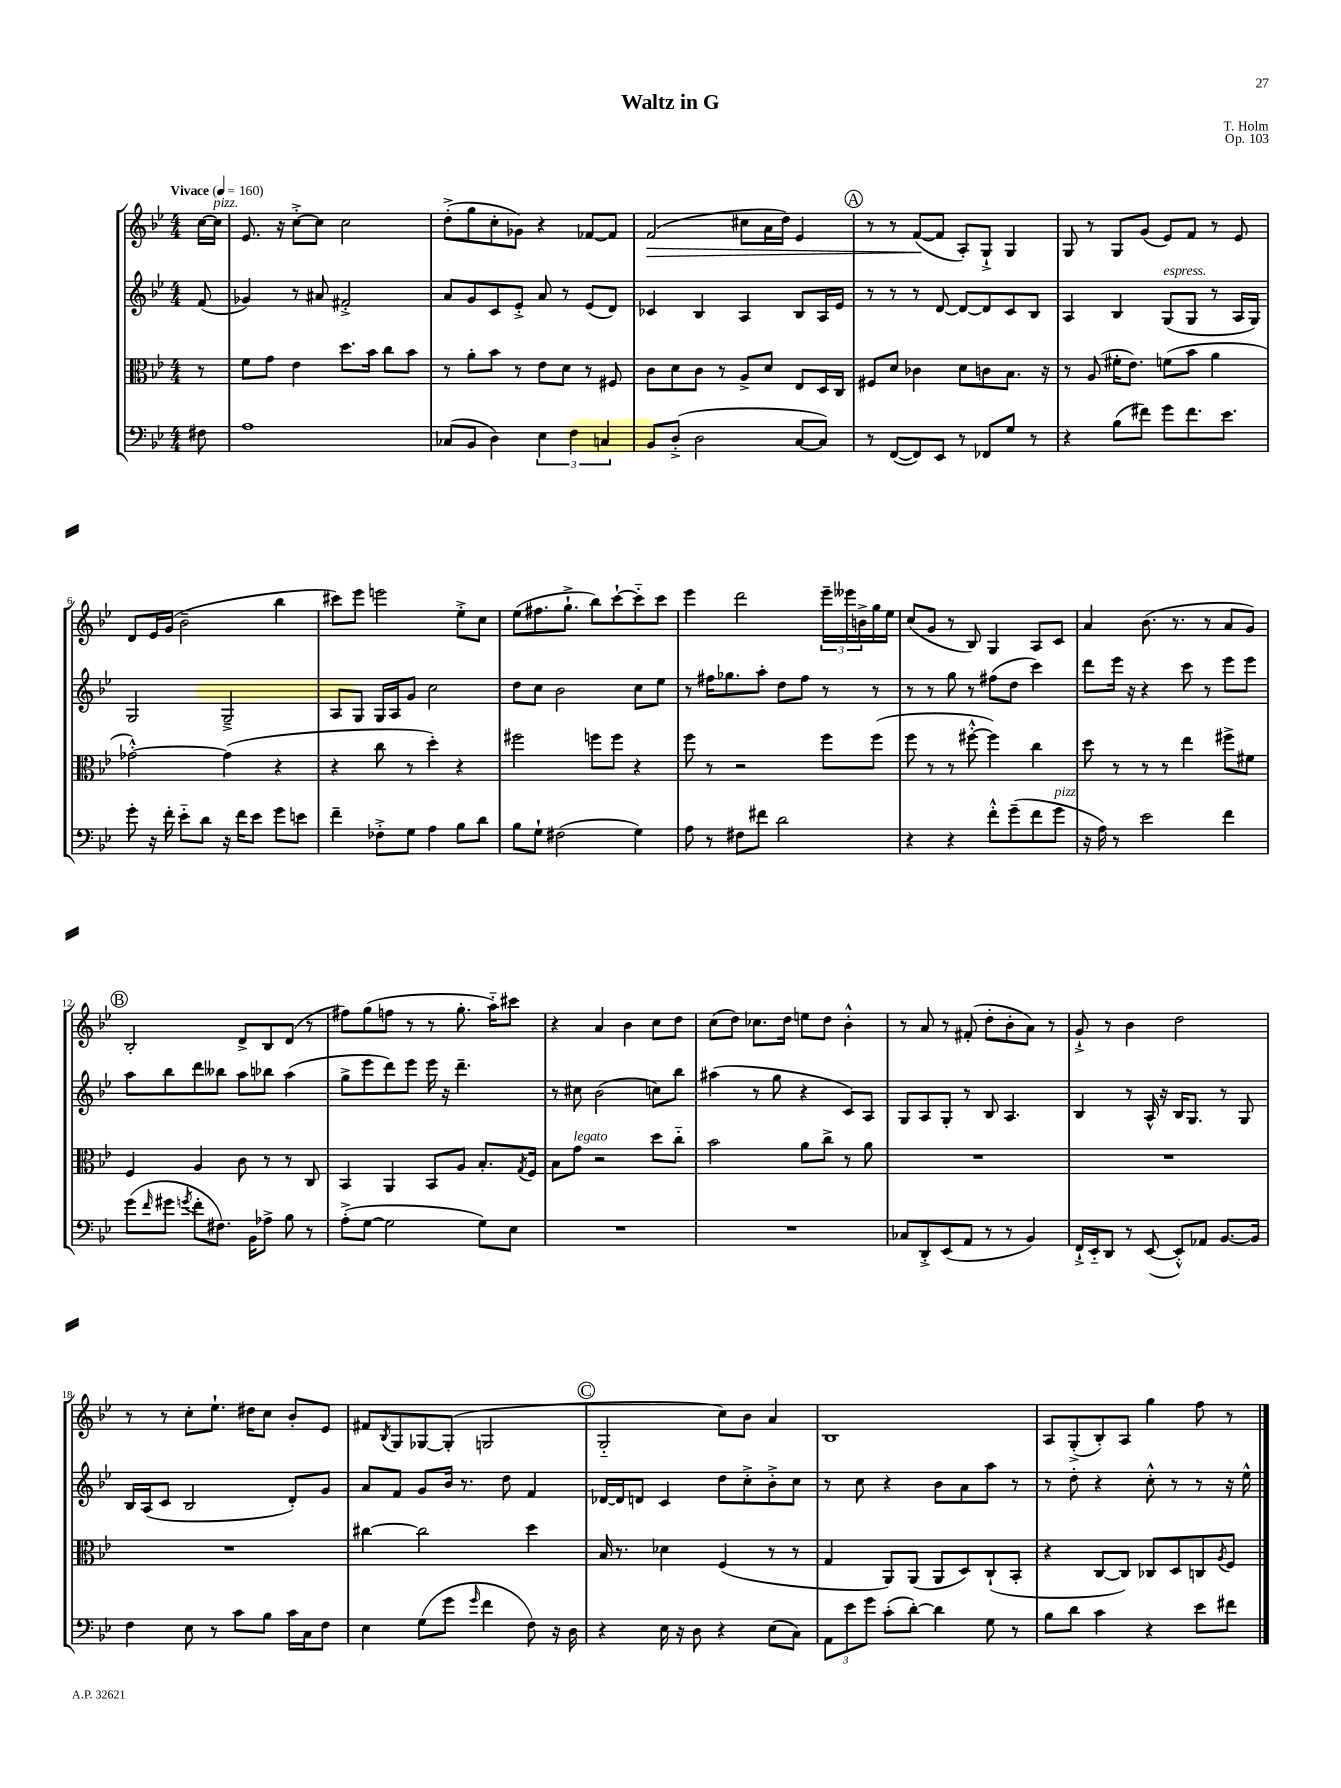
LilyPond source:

\header { title = "Waltz in G" composer = "T. Holm" opus = "Op. 103" }
<<
\new StaffGroup <<
\new Staff = "s0" {
    \clef treble \key bes \major \numericTimeSignature \time 4/4 \partial 8 \tempo "Vivace" 4 = 160
    c''16~ c''16^\markup { \italic "pizz." } |
    ees'8. r16 c''8~-.-> c''8 c''2 |
    d''8-.->( g''8 c''8-. ges'8) r4 fes'8~ fes'8 |
    f'2\>( cis''8 a'16 d''16) ees'4 |
    \mark \markup { \circle "A" } r8 r8 f'8~\!( f'8 a8-.) g8-!-> g4 |
    g8 r8 g8 g'8( ees'8) f'8 r8 ees'8 |
    d'8 ees'16 g'16( bes'2-- bes''4 |
    cis'''8) ees'''8 e'''2 ees''8-.-> c''8 |
    ees''8( fis''8. g''8.-!-> bes''8) c'''8~-! c'''8-_ c'''8 |
    ees'''4 d'''2 \tuplet 3/2 { ees'''16-- eeses'''16 b'16-> } g''16 ees''16 |
    c''8( g'8 r8 bes8) g4 a8 c'8 |
    a'4 bes'8.( r8. r8 a'8 g'8) |
    \mark \markup { \circle "B" } bes2-. d'8-> bes8 d'8( r8 |
    fis''8) g''8( f''8 r8 r8 g''8.-. a''16-_) cis'''8 |
    r4 a'4 bes'4 c''8 d''8 |
    c''8( d''8) ces''8. d''16 e''8 d''8 bes'4-.-^ |
    r8 a'8 r8 fis'8-.( d''8-. bes'8-. a'8) r8 |
    g'8-!-> r8 bes'4 d''2 |
    r8 r8 c''8-. ees''8.-! dis''16 c''8 bes'8-. ees'8 |
    fis'8 \acciaccatura { bes8 } g8 ges8~ ges8-.( g2 |
    \mark \markup { \circle "C" } g2-_ c''8) bes'8 a'4 |
    bes1 |
    a8 g8-.->( bes8-.) a8 g''4 f''8 r8 \bar "|." |
}
\new Staff = "s1" {
    \clef treble \key bes \major \numericTimeSignature \time 4/4 \partial 8
    f'8( |
    ges'4) r8 ais'8 fis'2-.-> |
    a'8 g'8 c'8 ees'8-.-> a'8 r8 ees'8( d'8) |
    ces'4 bes4 a4 bes8 a16 ees'16 |
    \mark \markup { \circle "A" } r8 r8 r8 d'8~ d'8~ d'8 c'8 bes8 |
    a4 bes4 g8^\markup { \italic "espress." }( g8 r8 a16 g16) |
    g2 g2---> |
    a8 g8 g16 a16 g'8 c''2 |
    d''8 c''8 bes'2 c''8 ees''8 |
    r8 fis''16 ges''8. a''8-. d''8 fis''8 r8 r8 |
    r8 r8 g''8 r8 fis''8( d''8 c'''4) |
    d'''8 ees'''16 r16 r4 c'''8 r8 ees'''8 ees'''8 |
    \mark \markup { \circle "B" } a''8 bes''8 d'''8 beses''8 a''8 bes''8 a''4( |
    g''8-> ees'''8 d'''8) ees'''8 ees'''16 r16 d'''4.-- |
    r8 cis''8 bes'2( c''8) bes''8 |
    ais''4( r8 g''8 r4 c'8) a8 |
    g8 a8 g8-. r8 bes8 a4. |
    bes4 r8 a16-^ r16 bes16 g8. r8 g8 |
    bes16 a16( c'8 bes2 d'8-.) g'8 |
    a'8 f'8 g'8 bes'16 r8. d''8 f'4 |
    \mark \markup { \circle "C" } des'16~ des'16 d'8 c'4 d''8 c''8-.-> bes'8-.-> c''8 |
    r8 c''8 r4 bes'8 a'8 a''8 r8 |
    r8 d''8-. r4 c''8-.-^ r8 r8 r16 ees''16-^ \bar "|." |
}
\new Staff = "s2" {
    \clef alto \key bes \major \numericTimeSignature \time 4/4 \partial 8
    r8 |
    f'8 g'8 ees'4 d''8. bes'16 c''8 bes'8 |
    r8 a'8-. bes'8 r8 ees'8 d'8 r8 fis8 |
    c'8 d'8 c'8 r8 a8-> d'8 ees8 d16 c16 |
    \mark \markup { \circle "A" } fis8 d'8 ces'4 d'8 c'8 bes8. r16 |
    r8 a8( fis'16-. ees'8.) f'8( bes'8 a'4 |
    ges'2~-.-^) ges'4( r4 |
    r4 c''8 r8 d''4-.) r4 |
    fis''2 f''8 f''8 r4 |
    f''8 r8 r2 f''8 f''8( |
    f''8 r8 r8 fis''8~-.-^ fis''4) c''4 |
    d''8 r8 r8 r8 ees''4 fis''8-> fis'8 |
    \mark \markup { \circle "B" } f4 a4 c'8 r8 r8 c8 |
    bes,4 a,4 bes,8 a8 bes8.-. \acciaccatura { g8 } f16 |
    bes8 g'8^\markup { \italic "legato" } r2 d''8 c''8-_ |
    bes'2 a'8 c''8-> r8 a'8 |
    R1 |
    R1 |
    R1 |
    cis''4~ cis''2 d''4 |
    \mark \markup { \circle "C" } bes16 r8. des'4 f4( r8 r8 |
    g4 a,8) a,8( a,8 d8) c8-!( bes,8-. |
    r4 c8~ c8) ces8 d8 c8 \acciaccatura { a8 } f8 \bar "|." |
}
\new Staff = "s3" {
    \clef bass \key bes \major \numericTimeSignature \time 4/4 \partial 8
    fis8 |
    a1 |
    ces8( bes,8 d4) \tuplet 3/2 { ees4 f4 c4 } |
    bes,8 d8-.->( d2 c8~ c8) |
    \mark \markup { \circle "A" } r8 f,8~( f,8) ees,8 r8 fes,8 g8 r8 |
    r4 bes8( fis'8) g'8 fis'8. ees'8. |
    g'8-. r16 f'16-. ees'8-_ d'8 r16 f'16 ees'8 g'8 e'8 |
    f'4-- fes8-.-> g8 a4 bes8 d'8 |
    bes8 g8-! fis2( g4) |
    a8 r8 fis8 fis'8 d'2 |
    r4 r4 f'8-.-^ g'8--( f'8 g'8^\markup { \italic "pizz." } |
    r16 a16) r8 ees'2 f'4 |
    \mark \markup { \circle "B" } g'8( \grace { f'16 } gis'8 \acciaccatura { g'8 } f'8-. fis8.) bes,16 aes8-> bes8 r8 |
    a8-.->( g8~ g2 g8) ees8 |
    R1 |
    R1 |
    ces8 d,8-.-> ees,8( a,8 r8 r8 bes,4) |
    f,16-!-> ees,16-_ d,8 r8 ees,8~( ees,8-.-^) aes,8 bes,8.~ bes,16 |
    f4 ees8 r8 c'8 bes8 c'16 c16 f8 |
    ees4 g8( g'8 \grace { g'16 } f'4 f8) r16 d16 |
    \mark \markup { \circle "C" } r4 ees16 r16 d8 r4 ees8( c8) |
    \tuplet 3/2 { a,8 ees'8 g'8 } c'8-.( d'8~-.) d'4 g8 r8 |
    bes8 d'8 c'4 r4 ees'8 fis'8 \bar "|." |
}
>>
>>
